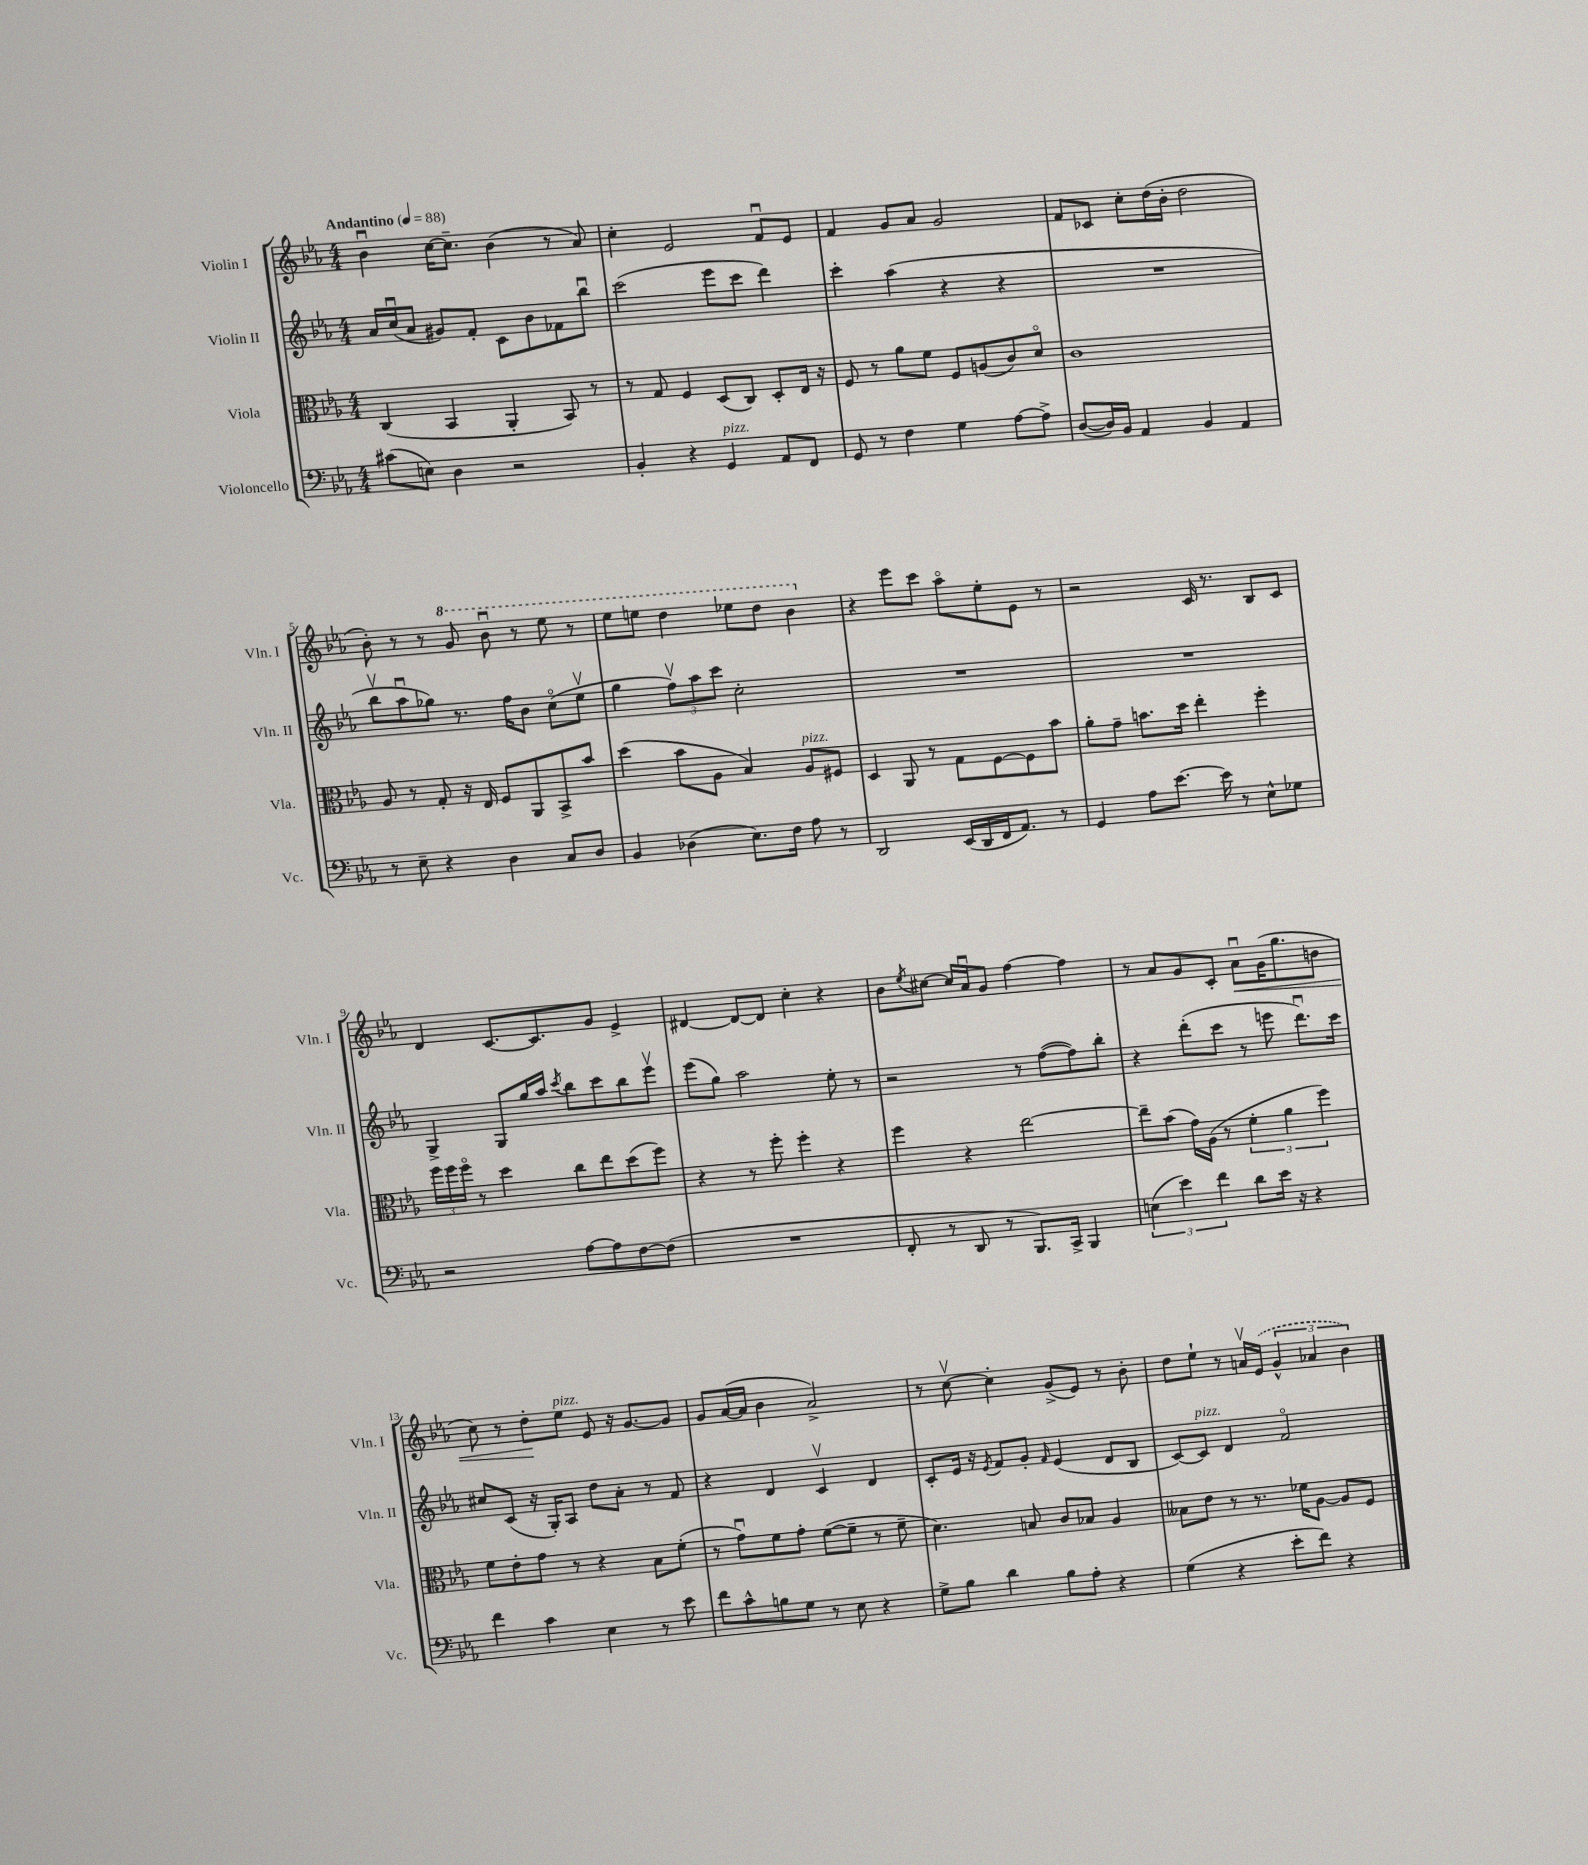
<<
\new StaffGroup <<
\new Staff = "s0" \with { instrumentName = "Violin I" shortInstrumentName = "Vln. I" } {
    \clef treble \key ees \major \numericTimeSignature \time 4/4 \tempo "Andantino" 4 = 88
    bes'4\downbow c''16~ c''8.-- bes'4( r8 aes'8) |
    c''4-. ees'2 f'8\downbow ees'8 |
    f'4 g'8 aes'8 g'2 |
    f'8 ces'8 c''8-. d''16( bes'16-. d''2 |
    bes'8-.) r8 r8 \ottava #1 g''8 bes''8\downbow r8 ees'''8 r8 |
    ees'''8 e'''8 d'''4 ees'''8 d'''8 bes''4 \ottava #0 |
    r4 ees'''8 c'''8 aes''8\flageolet ees''8-. ees'8 r8 |
    r2 c'16 r8. bes8 c'8 |
    d'4 c'8.~ c'8. g'8 ees'4-> |
    dis'4~ dis'8~ dis'8 c''4-. r4 |
    bes'8 \acciaccatura { ees''8 } cis''8~ cis''16 aes'16\downbow g'8 f''4~ f''4 |
    r8 aes'8 g'8 c'8-. aes'8\downbow\< g'16( g''8. b'8 |
    c''8) r8 d''8-.\! ees''8^\markup { \italic "pizz." } ees'8 r16 g'8.~ g'8 |
    g'8 aes'16~( aes'16 bes'4 aes'2->) |
    r8 c''8~\upbow c''4-. g'8->( ees'8) r8 bes'8-. |
    d''8 ees''8-! r8 a'16\upbow \once \slurDashed ees'16( \tuplet 3/2 { g'4-^ aes'4 bes'4) } \bar "|." |
}
\new Staff = "s1" \with { instrumentName = "Violin II" shortInstrumentName = "Vln. II" } {
    \clef treble \key ees \major \numericTimeSignature \time 4/4
    aes'16 c''16\downbow( aes'8 gis'8) f'8-. c'8 bes'8 fes'8 bes''8\downbow |
    c'''2( ees'''8 c'''8 d'''4) |
    c'''4-. aes''4( r4 r4 |
    R1 |
    bes''8\upbow aes''8\downbow ges''8) r8. f''16 bes'8 c''8\flageolet( ees''8\upbow |
    g''4 \tuplet 3/2 { f''8\upbow) aes''8 c'''8 } c''2-. |
    R1 |
    R1 |
    g4-> g8 g''16 aes''16 \acciaccatura { c'''8 } bes''8 c'''8 bes''8 ees'''8\upbow |
    ees'''8( g''8) aes''2 ees''8-. r8 |
    r2 r8 f''8~( f''8) bes''8-. |
    r4 d'''8-.( c'''8 r8 e'''8 d'''8.\downbow) c'''16 |
    cis''8 c'8( r16 g16-.) aes8 d''8 aes'8-. r8 f'8 |
    r4 d'4 c'4\upbow d'4 |
    c'8-. ees'16 r16 \acciaccatura { ees'8 } f'8 g'8-. \grace { f'16 } ees'4( d'8 bes8 |
    c'8~) c'8^\markup { \italic "pizz." } d'4 f'2\flageolet \bar "|." |
}
\new Staff = "s2" \with { instrumentName = "Viola" shortInstrumentName = "Vla." } {
    \clef alto \key ees \major \numericTimeSignature \time 4/4
    c4( bes,4 aes,4-. bes,8) r8 |
    r8 g8 f4 d8( c8) d8-. ees16 r16 |
    f8 r8 aes'8 f'8 f8 a8( c'8) d'8\flageolet |
    c'1 |
    aes8 r8 g8-. r16 ees16 f8 aes,8 bes,8-> bes'8 |
    d''4( bes'8 aes8 bes4) aes8^\markup { \italic "pizz." } fis8 |
    d4 aes,8 r8 g8 f8~ f8 bes'8 |
    aes'8-. g'8-- b'8. d''16 ees''4-. f''4-. |
    \tuplet 3/2 { f''16 f''16 f''16\flageolet } r8 d''4 c''8 ees''8 d''8( f''8) |
    r4 r8 f''8-. f''4-. r4 |
    f''4 r4 ees''2~ |
    ees''8-- bes'8( g'16) aes16( r8 \tuplet 3/2 { f'4-. aes'4 f''4) } |
    f'8 ees'8-. g'8 r8 r4 bes8 f'8-.( |
    r8 g'8\downbow) f'8 g'8-. f'8~( f'8-- r8 f'8-- |
    d'4.) b8 c'8 bes8 aes4 |
    beses8 ees'8 r8 r8. fes'16 aes8~ aes8 f8 \bar "|." |
}
\new Staff = "s3" \with { instrumentName = "Violoncello" shortInstrumentName = "Vc." } {
    \clef bass \key ees \major \numericTimeSignature \time 4/4
    cis'8( e8) d4 r2 |
    bes,4-. r4 g,4^\markup { \italic "pizz." } aes,8 f,8 |
    g,8 r8 f4 g4 aes8~ aes8-> |
    d8~( d16) bes,16 aes,4 bes,4 aes,4 |
    r8 ees8-- r4 d4 c8 d8 |
    bes,4 des4( ees8.) f16 aes8 r8 |
    d,2 ees,16( d,16 f,16 aes,8.) r8 |
    g,4 aes8 ees'8.~ ees'16 r8 ees8-^ ges8 |
    r2 aes8~ aes8 f8~ f8( |
    R1 |
    f,8-. r8 d,8 r8 bes,,8.) c,16-> bes,,4 |
    \tuplet 3/2 { e4( ees'4) f'4 } d'8 ees'16 r16 r4 |
    f'4 c'4 ees4 r8 ees'8 |
    f'8 c'8-^ b8 g8 r8 ees8 r4 |
    g8-> bes8 d'4 bes8 aes8-. r4 |
    g4( r4 ees'8-. f'8) r4 \bar "|." |
}
>>
>>
